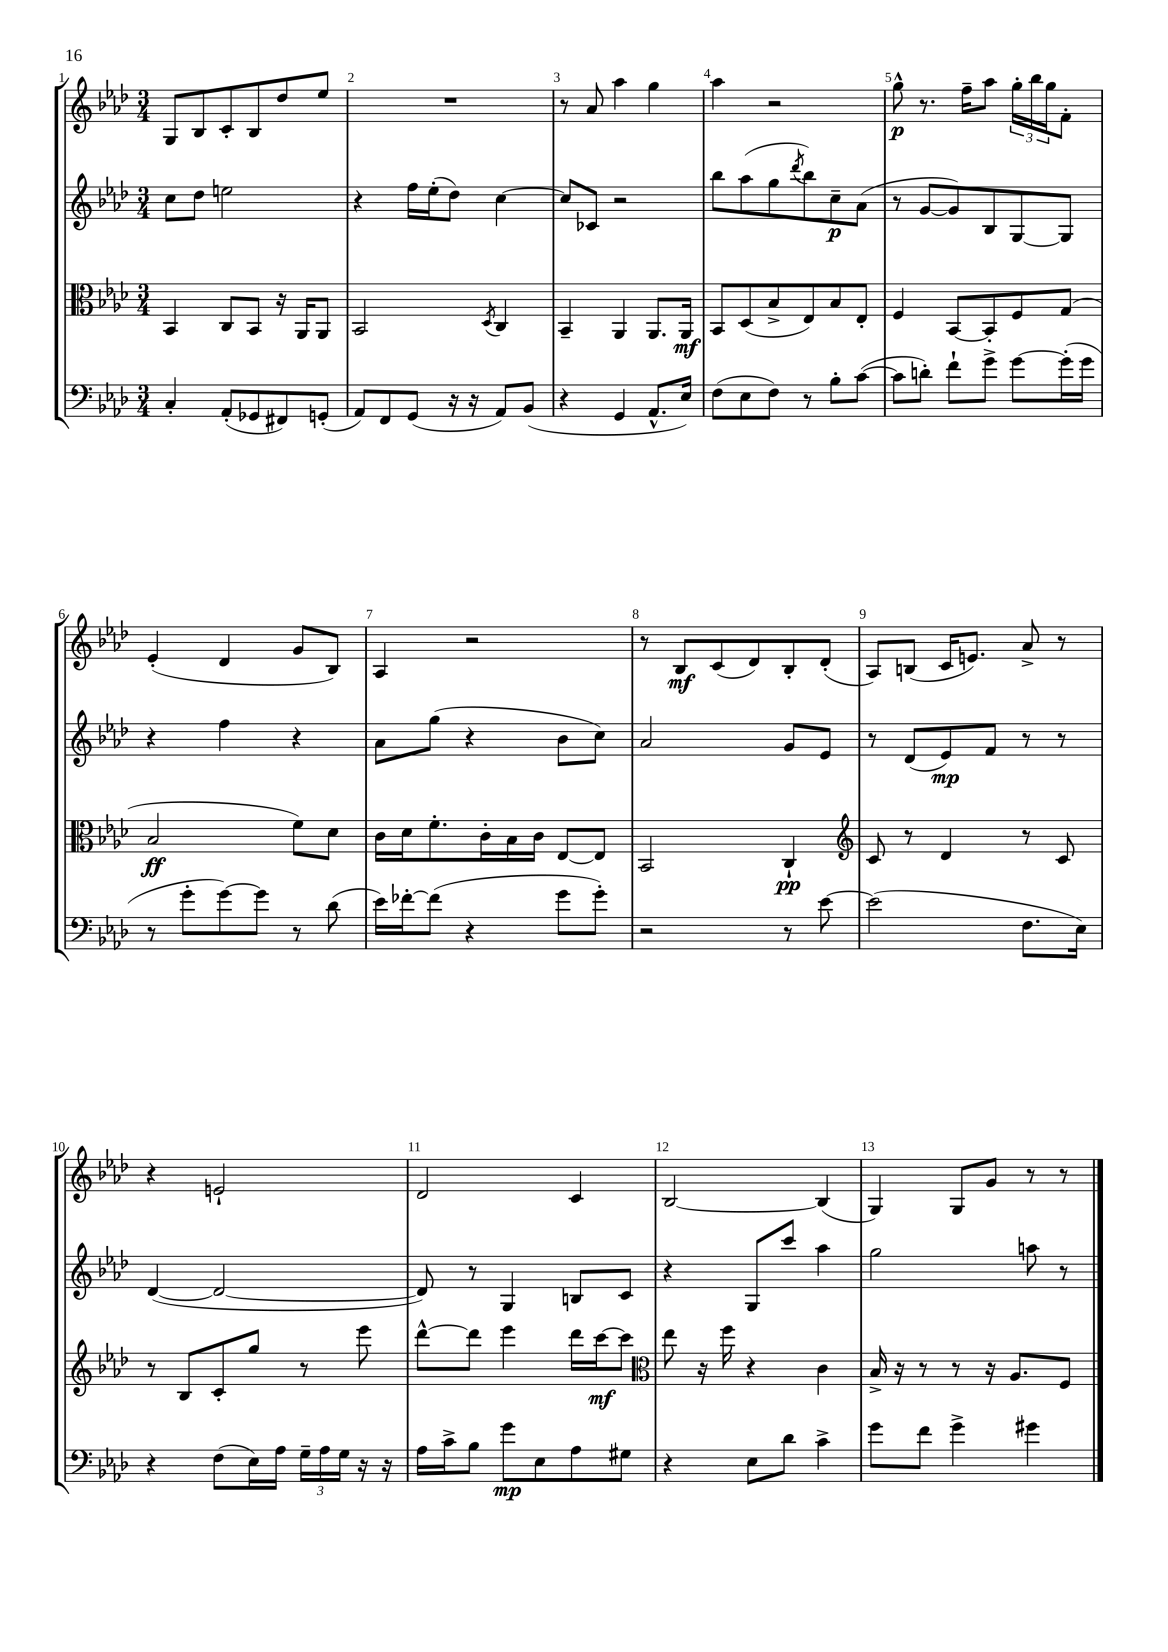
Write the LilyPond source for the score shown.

<<
\new StaffGroup <<
\new Staff = "s0" {
    \clef treble \key aes \major \numericTimeSignature \time 3/4
    g8 bes8 c'8-. bes8 des''8 ees''8 |
    R2. |
    r8 aes'8 aes''4 g''4 |
    aes''4 r2 |
    g''8-^\p r8. f''16-- aes''8 \tuplet 3/2 { g''16-. bes''16 g''16 } f'8-. |
    ees'4-.( des'4 g'8 bes8) |
    aes4 r2 |
    r8 bes8\mf c'8( des'8) bes8-. des'8-.( |
    aes8) b8( c'16 e'8.) aes'8-> r8 |
    r4 e'2-! |
    des'2 c'4 |
    bes2~ bes4( |
    g4) g8 g'8 r8 r8 \bar "|." |
}
\new Staff = "s1" {
    \clef treble \key aes \major \numericTimeSignature \time 3/4
    c''8 des''8 e''2 |
    r4 f''16 ees''16-.( des''8) c''4~ |
    c''8 ces'8 r2 |
    bes''8 aes''8( g''8 \acciaccatura { des'''8 } bes''8) c''8--\p aes'8( |
    r8 g'8~ g'8) bes8 g8~ g8 |
    r4 f''4 r4 |
    aes'8 g''8( r4 bes'8 c''8) |
    aes'2 g'8 ees'8 |
    r8 des'8( ees'8\mp) f'8 r8 r8 |
    des'4~( des'2~ |
    des'8) r8 g4 b8 c'8 |
    r4 g8 c'''8 aes''4 |
    g''2 a''8 r8 \bar "|." |
}
\new Staff = "s2" {
    \clef alto \key aes \major \numericTimeSignature \time 3/4
    bes,4 c8 bes,8 r16 aes,16 aes,8 |
    bes,2 \acciaccatura { des8 } c4 |
    bes,4-- aes,4 aes,8. aes,16\mf |
    bes,8 des8( bes8-> ees8) bes8 ees8-. |
    f4 bes,8~ bes,8-. f8 g8( |
    bes2\ff f'8) des'8 |
    c'16 des'16 f'8.-. c'16-. bes16 c'16 ees8~ ees8 |
    bes,2 c4-!\pp |
    \clef treble c'8 r8 des'4 r8 c'8 |
    r8 bes8 c'8-. g''8 r8 ees'''8 |
    des'''8~-^ des'''8 ees'''4 des'''16 c'''16~\mf c'''8 |
    \clef alto ees''8 r16 f''16 r4 c'4 |
    bes16-> r16 r8 r8 r16 aes8. f8 \bar "|." |
}
\new Staff = "s3" {
    \clef bass \key aes \major \numericTimeSignature \time 3/4
    c4-. aes,8-.( ges,8 fis,8) g,8-.( |
    aes,8) f,8 g,8( r16 r16 aes,8) bes,8( |
    r4 g,4 aes,8.-^ ees16) |
    f8( ees8 f8) r8 bes8-. c'8~( |
    c'8 d'8-.) f'8-! g'8-> g'8~ g'16-.( g'16 |
    r8 g'8-. g'8~) g'8 r8 des'8( |
    ees'16) fes'16~-. fes'8( r4 g'8 g'8-.) |
    r2 r8 ees'8~ |
    ees'2( f8. ees16) |
    r4 f8( ees16) aes16 \tuplet 3/2 { g16-- aes16 g16 } r16 r16 |
    aes16 c'16-> bes8 g'8\mp ees8 aes8 gis8 |
    r4 ees8 des'8 c'4-> |
    g'8 f'8 g'4-> gis'4 \bar "|." |
}
>>
>>
\layout { \context { \Score \override BarNumber.break-visibility = ##(#f #t #t) barNumberVisibility = #all-bar-numbers-visible } }
